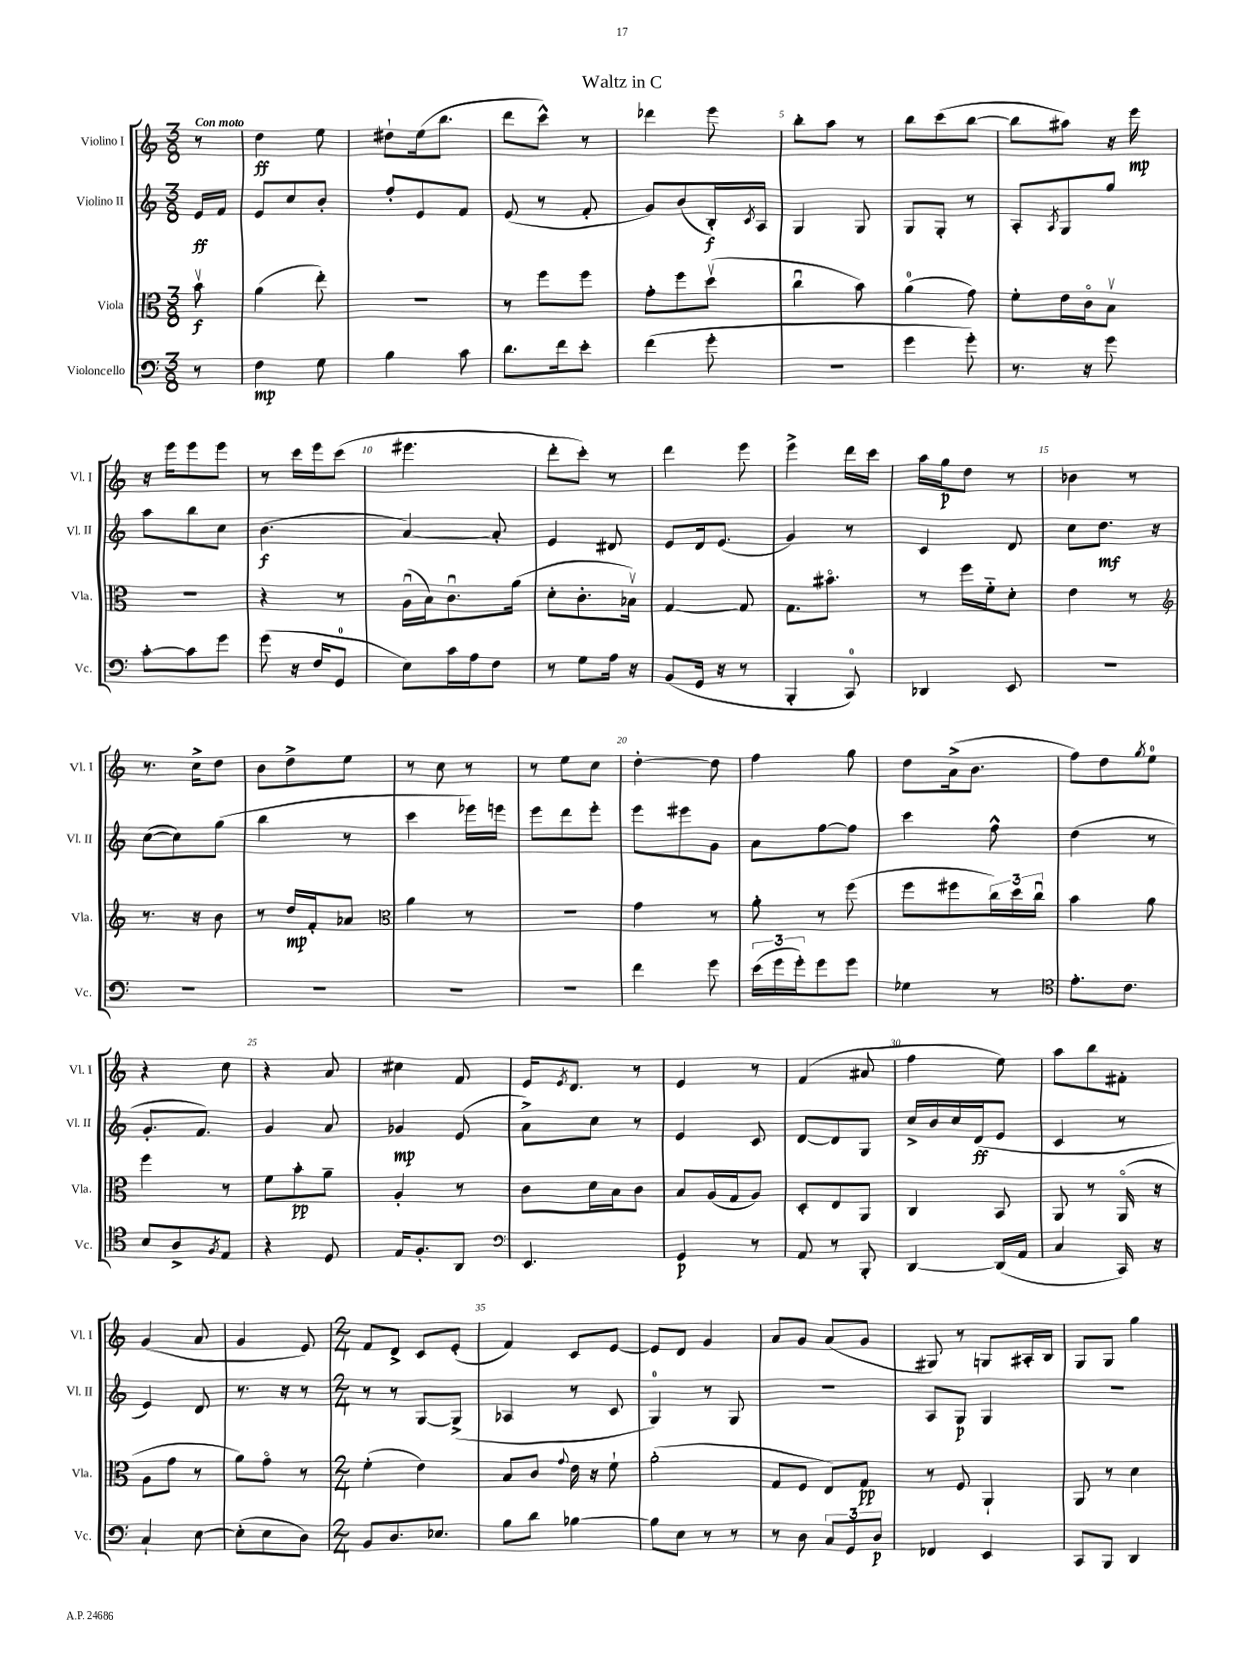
\header { title = "Waltz in C" }
<<
\new StaffGroup <<
\new Staff = "s0" \with { instrumentName = "Violino I" shortInstrumentName = "Vl. I" } {
    \clef treble \key c \major \numericTimeSignature \time 3/8 \partial 8 \tempo "Con moto"
    r8 |
    d''4\ff e''8 |
    dis''8-! e''16( b''8. |
    d'''8 c'''8-^) r8 |
    des'''4 e'''8 |
    b''8-. a''8 r8 |
    b''8 c'''8( b''8~ |
    b''8 ais''8) r16 e'''16\mp |
    r16 e'''16 e'''8 e'''8 |
    r8 c'''16 e'''16 c'''8( |
    eis'''4. |
    d'''8-. c'''8-.) r8 |
    d'''4 e'''8 |
    e'''4-> d'''16 c'''16 |
    a''16 g''16\p d''8 r8 |
    bes'4 r8 |
    r8. c''16-> d''8 |
    b'8 d''8-> e''8 |
    r8 c''8 r8 |
    r8 e''8 c''8 |
    d''4~-. d''8 |
    f''4 g''8 |
    d''8 a'16->( b'8. |
    f''8) d''8 \acciaccatura { g''8 } e''8-0 |
    r4 c''8 |
    r4 a'8 |
    cis''4 f'8 |
    e'16 \acciaccatura { e'8 } d'8. r8 |
    e'4 r8 |
    f'4( ais'8 |
    f''4 e''8) |
    a''8 b''8 fis'8-. |
    g'4( a'8 |
    g'4 e'8) |
    \numericTimeSignature \time 2/4 f'8 d'8-> c'8 e'8-.( |
    f'4) c'8 e'8~ |
    e'8 d'8 g'4 |
    a'8 g'8 a'8( g'8 |
    gis8) r8 g8 ais16-. b16 |
    g8 g8 g''4 \bar "|." |
}
\new Staff = "s1" \with { instrumentName = "Violino II" shortInstrumentName = "Vl. II" } {
    \clef treble \key c \major \numericTimeSignature \time 3/8 \partial 8
    e'16\ff f'16 |
    e'8 c''8 b'8-. |
    f''8-. e'8 f'8 |
    e'8( r8 f'8-. |
    g'8) b'8( b16-.\f) \acciaccatura { c'8 } a16 |
    g4 g8 |
    g8 g8-. r8 |
    a8-. \acciaccatura { a8 } g8 g''8 |
    a''8 b''8 c''8 |
    b'4.\f( |
    a'4~) a'8-. |
    e'4 dis'8 |
    e'8 d'16 e'8.( |
    g'4) r8 |
    c'4 d'8 |
    c''8 d''8.\mf r16 |
    c''8~( c''8) g''8( |
    b''4 r8 |
    c'''4 ees'''16) e'''16 |
    e'''8 d'''8 e'''8-. |
    e'''8 eis'''8 g'8 |
    a'8 f''8~ f''8 |
    c'''4 f''8-^ |
    d''4( r8 |
    g'8.-. f'8.) |
    g'4 a'8 |
    ges'4\mp e'8( |
    a'8->) c''8 r8 |
    e'4 c'8 |
    d'8~ d'8 g8 |
    c''16-> b'16 c''16 d'16\ff( e'8 |
    c'4 r8 |
    e'4) d'8 |
    r8. r16 r8 |
    \numericTimeSignature \time 2/4 r8 r8 g8~ g8->( |
    aes4 r8 c'8 |
    g4-0) r8 g8 |
    R2 |
    a8 g8\p g4 |
    R2 \bar "|." |
}
\new Staff = "s2" \with { instrumentName = "Viola" shortInstrumentName = "Vla." } {
    \clef alto \key c \major \numericTimeSignature \time 3/8 \partial 8
    b'8\upbow\f |
    a'4( e''8-.) |
    r4. |
    r8 f''8 f''8 |
    g'8-. f''8 d''8\upbow( |
    c''4\downbow b'8) |
    a'4-0( g'8) |
    f'8-. e'16 c'16\flageolet b8\upbow |
    R4. |
    r4 r8 |
    a16\downbow( b16) c'8.\downbow a'16( |
    d'8-. c'8.-. bes16\upbow) |
    g4~ g8 |
    g8. bis'8.\flageolet |
    r8 f''16 f'16-_ d'8-. |
    e'4 r8 |
    \clef treble r8. r16 b'8 |
    r8 d''16\mp f'16-. aes'8 |
    \clef alto a'4 r8 |
    R4. |
    g'4 r8 |
    a'8-. r8 f''8( |
    f''8 fis''8 \tuplet 3/2 { c''16) d''16 c''16\downbow } |
    b'4 a'8 |
    f''4 r8 |
    f'8 b'8-.\pp a'8-- |
    a4-. r8 |
    c'8 d'16 b16 c'8 |
    b8 a16( g16 a8) |
    d8-. e8 a,8 |
    c4 b,8 |
    a,8 r8 a,16\flageolet( r16 |
    a8 g'8 r8 |
    a'8) g'8\flageolet r8 |
    \numericTimeSignature \time 2/4 f'4-.( e'4) |
    b8 c'8 \appoggiatura { g'8 } e'16 r16 f'8-! |
    a'2-.( |
    g8 f8 e8) g8\pp |
    r8 f8 a,4-! |
    a,8 r8 d'4 \bar "|." |
}
\new Staff = "s3" \with { instrumentName = "Violoncello" shortInstrumentName = "Vc." } {
    \clef bass \key c \major \numericTimeSignature \time 3/8 \partial 8
    r8 |
    f4\mp g8 |
    b4 c'8 |
    d'8. f'16 e'8-. |
    f'4( g'8-. |
    R4. |
    g'4 g'8-.) |
    r8. r16 g'8 |
    c'8~-. c'8 g'8 |
    g'8( r16 f16 g,8-0 |
    e8) c'16 a16 f8 |
    r8 g8 a16 r16 |
    b,8( g,16 r16 r8 |
    b,,4-. c,8-0) |
    des,4 e,8 |
    R4. |
    R4. |
    R4. |
    R4. |
    R4. |
    f'4 g'8 |
    \tuplet 3/2 { e'16( g'16 g'16-.) } g'8 g'8 |
    ges4 r8 |
    \clef tenor e'8.-. c'8. |
    b8 a8-> \acciaccatura { f8 } e8 |
    r4 d8 |
    e16 f8.-. a,8 |
    \clef bass e,4. |
    g,4\p r8 |
    a,8 r8 b,,8-. |
    d,4~ d,16( a,16 |
    c4 c,16) r16 |
    c4-! e8~ |
    e8-.( e8 d8) |
    \numericTimeSignature \time 2/4 b,8 d8. ees8. |
    b8 d'8 bes4~ |
    bes8 e8 r8 r8 |
    r8 d8 \tuplet 3/2 { c8 g,8 d8\p } |
    fes,4 e,4 |
    c,8 b,,8 d,4 \bar "|." |
}
>>
>>
\layout { \context { \Score \override BarNumber.break-visibility = ##(#f #t #t) barNumberVisibility = #(every-nth-bar-number-visible 5) } }
